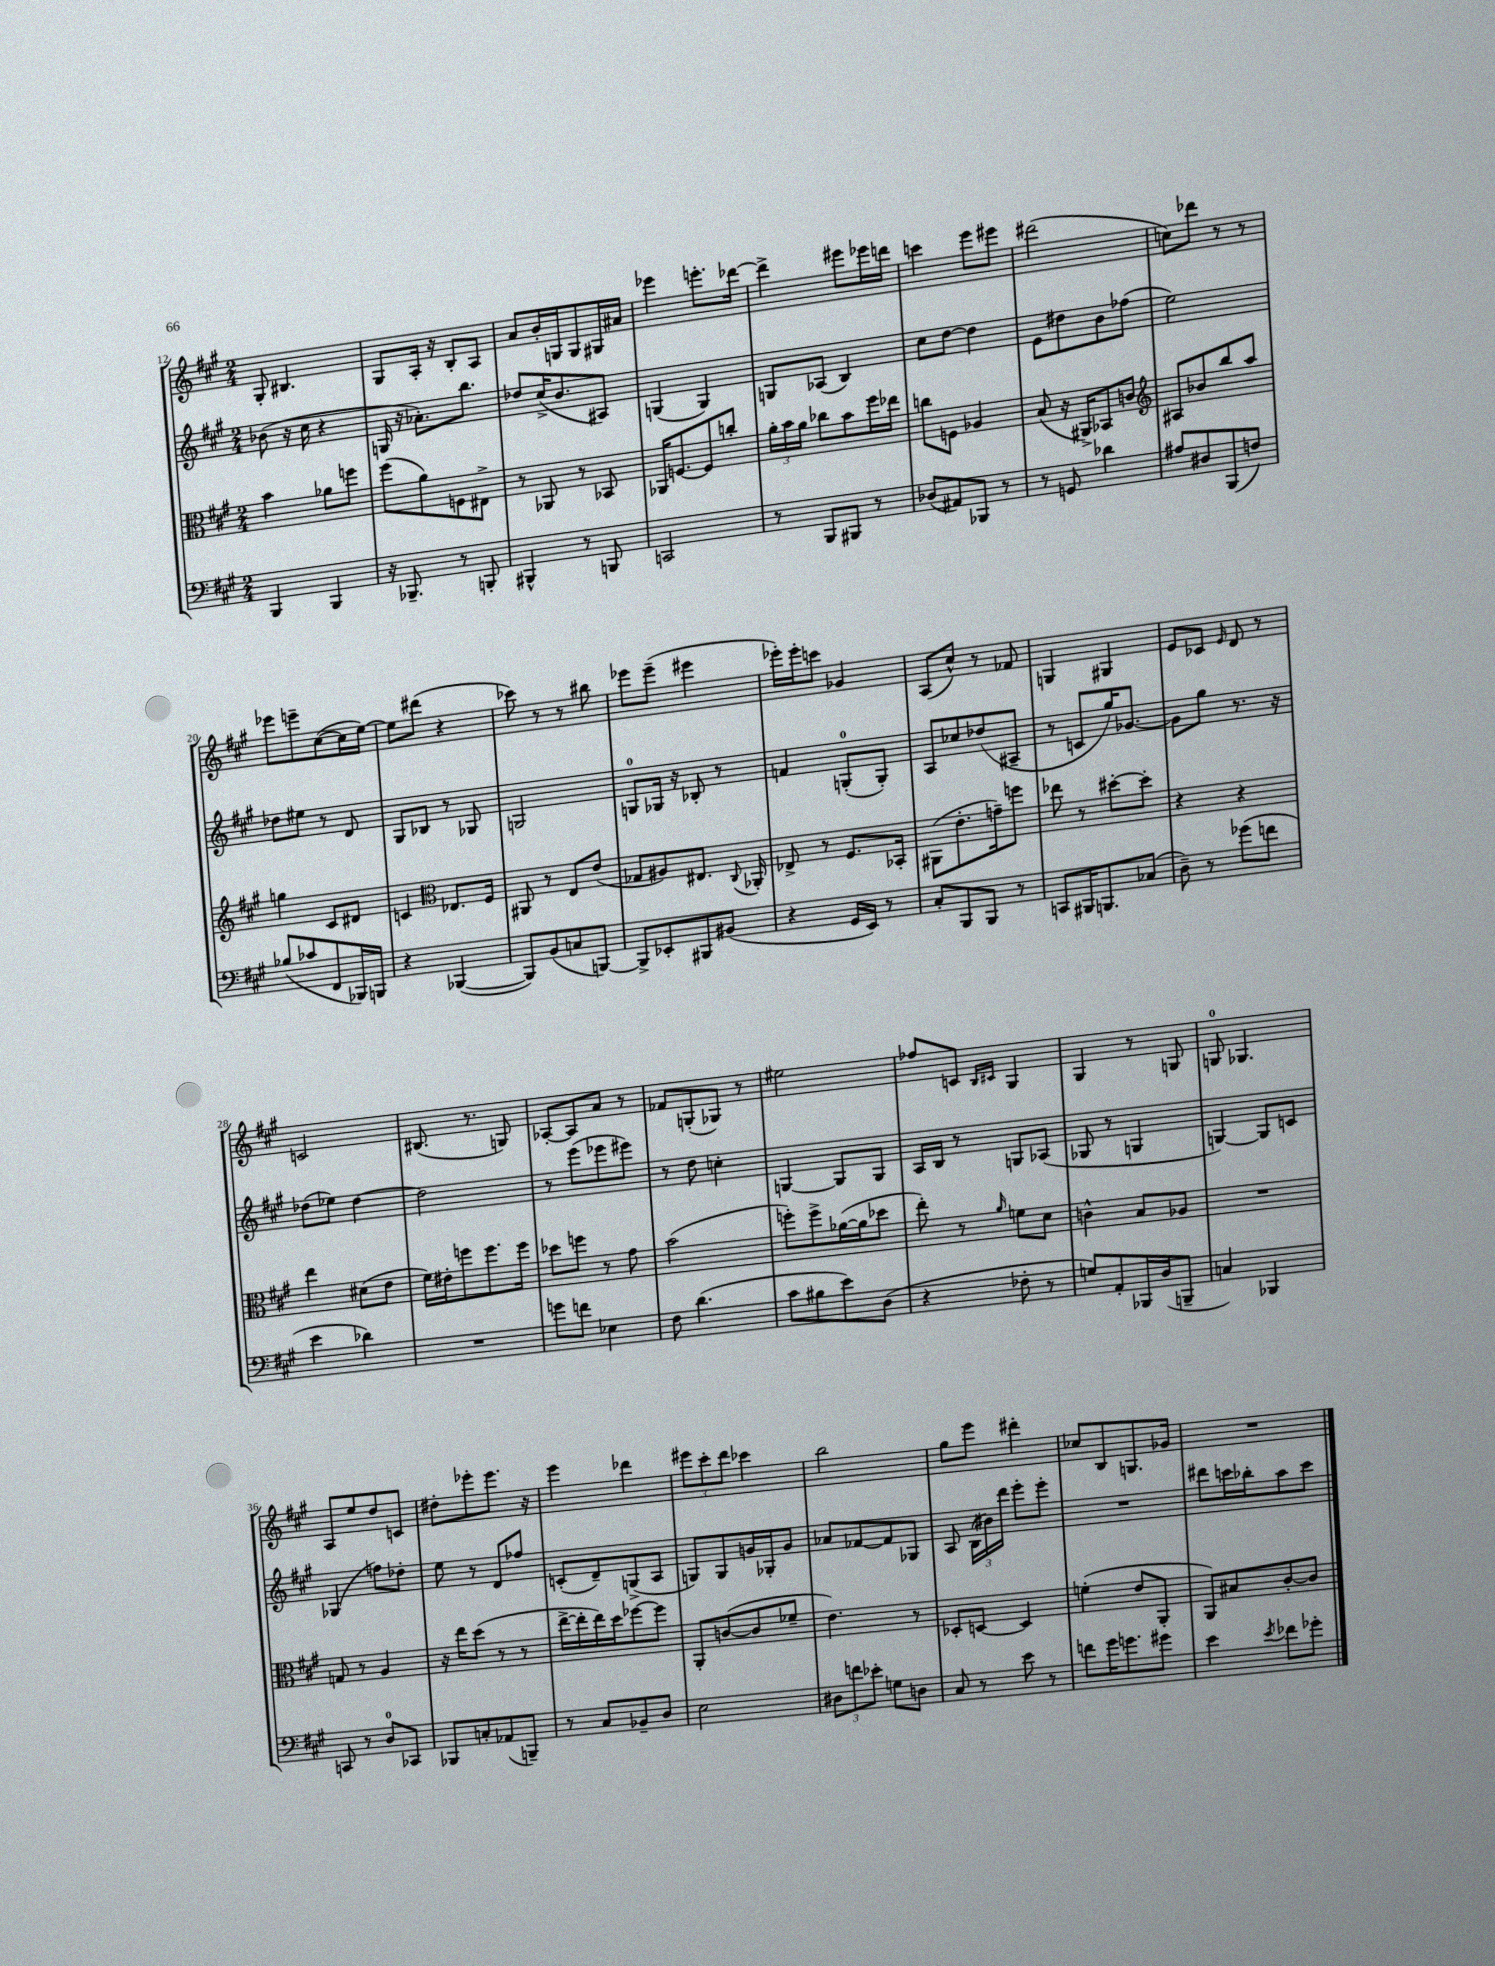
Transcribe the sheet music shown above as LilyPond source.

<<
\new StaffGroup <<
\new Staff = "s0" {
    \clef treble \key a \major \numericTimeSignature \time 2/4
    \autoBeamOff gis8-. bis4. |
    gis8[ a16]-. r16 b8[-. a8] |
    a'8[ b'16-. g16 g8 gis16 ais'16] |
    ees'''4 e'''8.[-. des'''16]~ |
    des'''4-> eis'''8[ ees'''16 d'''16] |
    c'''4 e'''8[ eis'''8] |
    dis'''2( |
    c''8[) des'''8] r8 r8 |
    ees'''8[ e'''8-- cis''8~( cis''16 e''16]~) |
    e''8[ dis'''8]( r4 |
    ces'''8) r8 r8 bis''8 |
    ees'''8[ ees'''8]--( eis'''4 |
    ees'''16[-.) ees'''16-. c'''8] ges'4 |
    a8[( cis''8]-^) r8 fes'8 |
    g4 gis4 |
    e'8[ ces'8] \grace { e'16 } d'8 r8 |
    c'2 |
    bis8.( r8. g8) |
    aes8[~-. aes8 a'8] r8 |
    fes'8[ g8-.( ges8]) r8 |
    eis''2 |
    fes''8[ c'8] \grace { b16[ cis'16] } gis4 |
    gis4 r8 g8 |
    g8-0 ges4. |
    a8[ e''8 d''8 c'8] |
    dis''8[-. ees'''8-. ees'''8.] r16 |
    e'''4 des'''4 |
    \tuplet 3/2 { eis'''8[ cis'''8-. d'''8] } ces'''4 |
    b''2 |
    gis''8[ e'''8] dis'''4-. |
    ces''8[ b8 g8. ges'16] |
    R2 \bar "|." |
}
\new Staff = "s1" {
    \clef treble \key a \major \numericTimeSignature \time 2/4
    \autoBeamOff bes'8( r16 cis''16 r4 |
    g16 r16 aes'8.[-.) b''8.] |
    des''8[ cis''16->( b'8. ais8]) |
    g4( g4) |
    g8[ aes8]( b4) |
    cis''8[ d''8]~ d''4 |
    e'8[ dis''8 b'8 fes''8]( |
    e''2) |
    des''8[ eis''8] r8 d'8 |
    gis8[ bes8] r8 ges8 |
    g2 |
    g8[-0 ges16] r16 bes8-. r8 |
    f'4 g8[-0-.( g8]-.) |
    a8[ ces''8 des''8( ais8]-- |
    r8 c'8[ gis''16) ges'8.]~ |
    ges'8[ gis''8] r8. r16 |
    des''8[( ees''8]) des''4~ |
    des''2 |
    r8 e'''8[( ees'''8 eis'''8]) |
    r8 d''8 c''4-. |
    g4~ g8[ g8] |
    a16[ b16] r8 g8[ aes8]( |
    ges8 r8 g4 |
    g4~) g8[ c'8] |
    ges4( f''8[) des''8]-. |
    e''8 r8 d'8[ fes''8] |
    c'8[-.( d'8--) g8->( a8] |
    g8[) g8 g'16 ges16-. g'8] |
    aes'8[ fes'8~ fes'8 ges8] |
    a8 \tuplet 3/2 { b16[( bis'16) d'''16] } e'''8[-. e'''8]-. |
    R2 |
    dis'''8[ c'''16 bes''16-. a''8 c'''8] \bar "|." |
}
\new Staff = "s2" {
    \clef alto \key a \major \numericTimeSignature \time 2/4
    \autoBeamOff b'4 aes'8[ f''8] |
    fis''8[( a'8) f8 eis8]-> |
    r8 aes,8 r8 bes,8 |
    aes,16[ f8.~ f8 c''8]-. |
    \tuplet 3/2 { a'16[-. b'16 a'16] } ces''8[ b'8 fis''16 ees''16] |
    c''8[ f8] aes4 |
    b8( r16 ais,16[->) bes,8 c'8] |
    \clef treble ais8[ bes'8 b''8 a''8] |
    g''4 cis'8[ dis'8] |
    c'4 \clef alto ees8.[ fis16] |
    ais,8 r8 e8[ e'8]( |
    ges8[ ais8) eis8.] \appoggiatura { cis8 } aes,16-. |
    ees8-> r8 fis8.[ bes,16]-. |
    ais,8[( e'8.-. g'16--) f''8] |
    ees''8 r8 dis''8[~-. dis''8]-. |
    r4 r4 |
    e''4 dis'8[( e'8] |
    fis'16[) eis'16-. f''8 f''8. f''16] |
    des''8[ f''8] r8 gis'8 |
    b'2( |
    f''8[-.) f''8-> aes'16~( aes'16 des''8] |
    e''8-.) r8 \grace { a'16 } f'8[ d'8] |
    c'4-^ b8[ aes8] |
    R2 |
    g8 r8 a4 |
    r16 e''16[ d''8]( r8 r8 |
    e''16[~-> e''16-. e''16) d''16 fes''8~ fes''8] |
    a,8[-. c'8~( c'8 fes'8]-- |
    e'4.) r8 |
    des8[-. d8]~ d4 |
    f'4-.( e'8[ a,8]-. |
    a,8[) bis8 cis'8~-. cis'8] \bar "|." |
}
\new Staff = "s3" {
    \clef bass \key a \major \numericTimeSignature \time 2/4
    \autoBeamOff b,,4 b,,4 |
    r16 bes,,8.-- r8 b,,8-. |
    bis,,4-^ r8 b,,8 |
    c,2 |
    r8 b,,8[ bis,,8] r8 |
    des8[( ais,8) bes,,8] r8 |
    r8 g,8 des'4 |
    ais8[ dis8 b,,8( f8]) |
    bes8[( ces'8 fis,8 bes,,16) b,,16] |
    r4 bes,,4~( |
    bes,,8[) b,8( c8 b,,8]~) |
    b,,8[-> ees,8-. bis,,8 bis,8]( |
    r4 gis,16[ e,16]) r8 |
    cis8[-. b,,8 b,,8] r8 |
    c,8[ bis,,16 b,,8. ces8]( |
    d8--) r8 ges'8[( f'8] |
    e'4 des'4) |
    R2 |
    g'8[ f'8] ees4 |
    fis8 d'4.( |
    cis'8[ bis8 e'8) d8]( |
    r4 fes8-. r8 |
    g8[) a,8-. bes,,16 d16( b,,8]-- |
    c4) bes,,4 |
    c,8 r8 d8[-0 ces,8] |
    bes,,8[ c8-. aes,8( b,,8]--) |
    r8 cis8[ bes,8-- d8] |
    e2 |
    \tuplet 3/2 { dis8[ f'8 ees'8]-. } g8[ d8] |
    cis8 r8 e'8 r8 |
    f'8[ gis'16 g'8. gis'8] |
    e'4 \acciaccatura { e'8 } fes'8[ ges'8]-. \bar "|." |
}
>>
>>
\layout { \context { \Score currentBarNumber = #12 } }
